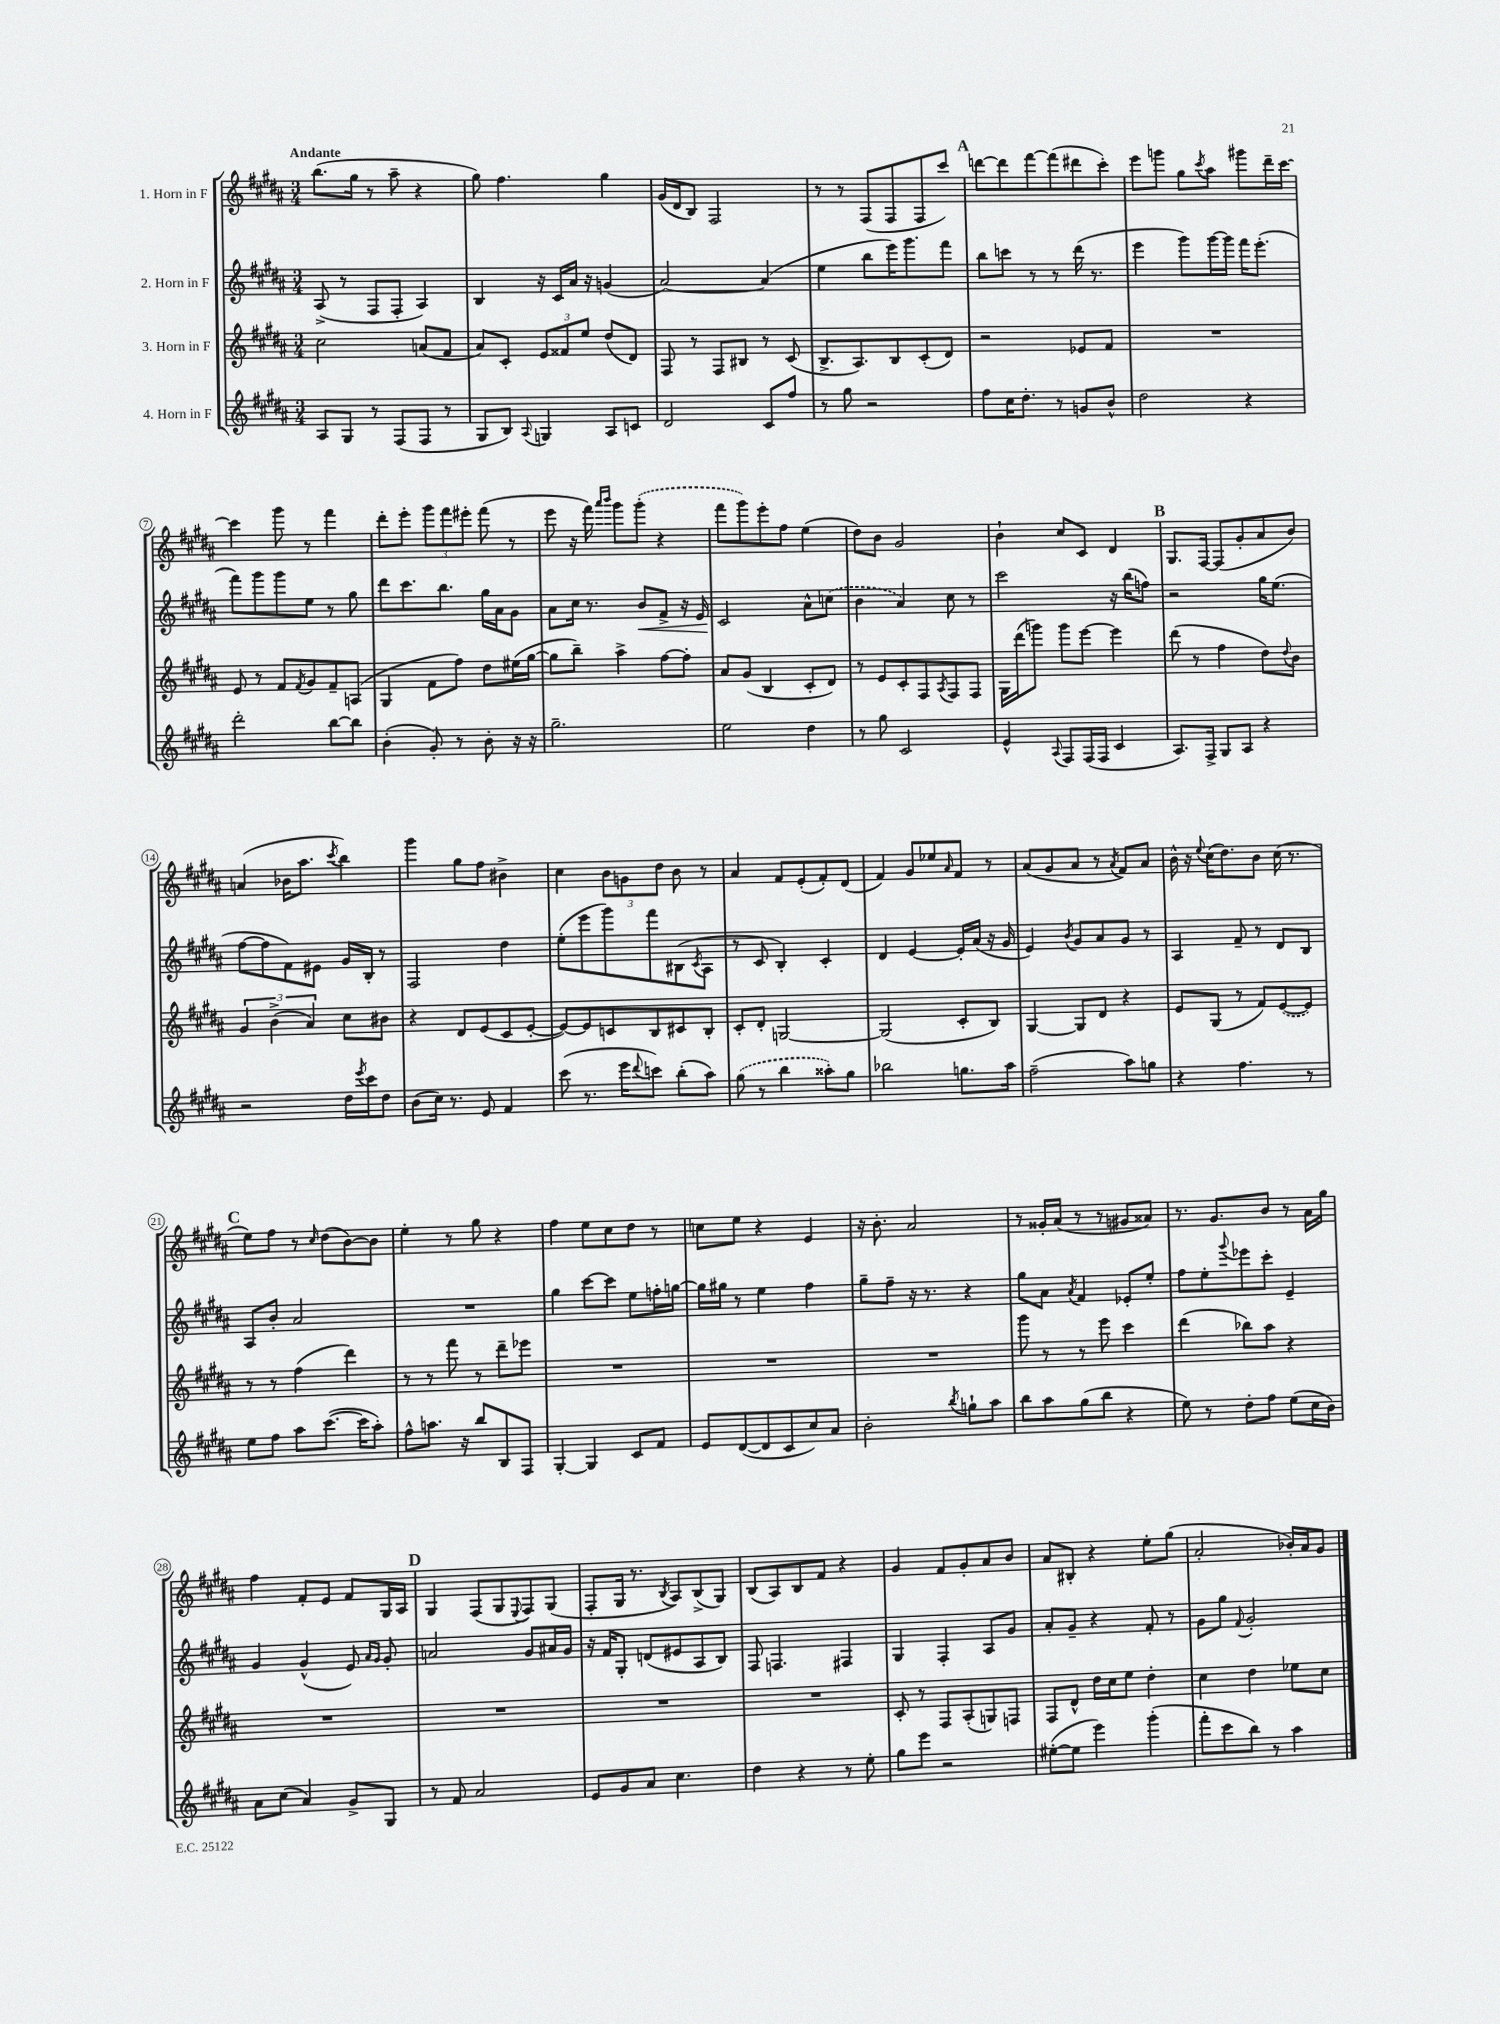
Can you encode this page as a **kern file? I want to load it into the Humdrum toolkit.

**kern	**kern	**kern	**kern
*staff4	*staff3	*staff2	*staff1
*clefG2	*clefG2	*clefG2	*clefG2
*k[f#c#g#d#a#]	*k[f#c#g#d#a#]	*k[f#c#g#d#a#]	*k[f#c#g#d#a#]
*M3/4	*M3/4	*M3/4	*M3/4
8A#	2cc#	(8A#^	(8.bb
8G#	.	8r	.
.	.	.	16gg#
8r	.	8F#	8r
(8F#	.	8F#'	8aa#~
8F#	(8a	4A#)	4r
8r	8f#	.	.
=	=	=	=
8G#	8a#)	4B	8gg#)
8B)	8c#'	.	4.ff#
8qqA#	.	.	.
4G	12e	16r	.
.	.	16c#	.
.	12f##	.	.
.	.	16a#	.
.	12ee	.	.
.	.	16r	.
8A#	(8dd#	(4g	4gg#
8c	8d#)	.	.
=	=	=	=
2d#	8F#	[2a#)	(16g#
.	.	.	16d#
.	8r	.	8B)
.	8F#	.	2F#
.	8B#	.	.
8c#	8r	(4a#]	.
8ff#	(8c#	.	.
=	=	=	=
8r	8.B^	4ee	8r
8gg#	.	.	8r
.	8.A#)	.	.
2r	.	8bb	(8F#
.	8B	16eee)	8F#
.	.	8.ggg#	.
.	(8c#'	.	8F#
.	8d#)	8fff#	8ccc#)
=	=	=	=
8ff#	2r	8bb	[8ddd
16cc#	.	8ccc	8ddd]
8.dd#'	.	.	.
.	.	8r	[8fff#
8r	.	8r	(8fff#]
8g	8e-	(16ddd#	8ddd#
.	.	8.r	.
8b^^	8f#	.	8ccc#')
=	=	=	=
2dd#	2.r	4eee	8eee
.	.	.	8ggg
.	.	8ggg#)	8gg#
.	.	.	8qccc#
.	.	[16ggg#	8aa#
.	.	16ggg#]	.
4r	.	16fff#	8ggg#
.	.	(8.eee'	.
.	.	.	16ddd#~
.	.	.	[16ccc#
=	=	=	=
2ddd#'	8e	8fff#)	4ccc#]
.	8r	8ggg#	.
.	8f#	8ggg#	8ggg#
.	8qf#	.	.
.	8g#	8ee	8r
[8bb	8f#~	8r	4fff#
8bb]	(8A	8gg#	.
=	=	=	=
(4b'	4G#	8ddd#	8ddd#'
.	.	8.ccc#	8eee'
8g#')	8f#	.	12ggg#
.	.	8.bb	.
.	.	.	12fff#
8r	8ff#)	.	.
.	.	.	12eee#'
8b'	8dd#	16gg#	(8fff#
.	.	16a#	.
16r	(16ee#	8g#	8r
16r	[16gg#	.	.
=	=	=	=
2.gg#~	8gg#]	8a#	8eee
.	8bb~)	16cc#	16r
.	.	8.r	16fff#)
.	.	.	16qqaaa#
.	.	.	16qqbbb
.	4aa#^	.	8ggg#
.	.	8b	(8ggg#'
.	[8ff#	8f#^	4r
.	8ff#']	16r	.
.	.	16e	.
=	=	=	=
2ee	8a#	2c#	8fff#
.	(8g#	.	8ggg#)
.	4B	.	8eee'
.	.	.	8ff#
4dd#	8c#'	8a#^^	(4ee
.	8d#)	(8cc	.
=	=	=	=
8r	8r	4b	8dd#)
8gg#	8e	.	8b
2c#	8c#'	4a#)	2g#
.	8F#	.	.
.	8qA#	.	.
.	8F#	8cc#	.
.	8F#	8r	.
=	=	=	=
4e^^	16G#	2ccc#	4b`
.	(16ddd#	.	.
.	8ggg)	.	.
8qqA#	.	.	.
8F#	8ggg	.	8cc#
(16F#	[8eee	.	8c#
16F#	.	.	.
4c#	4eee]	16r	4d#
.	.	(16bb	.
.	.	8ff)	.
=	=	=	=
8.A#)	(8ddd#	2r	8.G#
.	8r	.	.
16F#^	.	.	[16F#
8G#	4ff#	.	(8F#]
8A#	.	.	8g#'
4r	8dd#)	16gg#	8a#
.	.	(8.ee	.
.	8qqdd#	.	.
.	8b	.	8b)
=	=	=	=
2r	6g#	[8ff#	(4a
.	.	8ff#]	.
.	(6b^	.	.
.	.	8f#)	16b-
.	.	.	8.aa#
.	6a#)	.	.
.	.	8e#	.
.	.	.	8qccc#
16dd#	8cc#	16g#	4bb)
8qeee	.	.	.
16ccc#	.	16B'	.
8dd#	8b#	8r	.
=	=	=	=
(8b	4r	2F#	4ggg#
16cc#)	.	.	.
8.r	.	.	.
.	8d#	.	8gg#
8e	(8e	.	8ff#
4f#	8c#	4dd#	4b#^
.	[8e'	.	.
=	=	=	=
(8ccc#	8e_)	(8ee'	4cc#
8.r	8e]	8eee	.
.	8c	8ggg#)	12b
16eee	.	.	.
.	.	.	12g
8qqddd#	.	.	.
8ccc)	8B	8fff#	.
.	.	.	12dd#
(8bb'	8c#	(8B#	8b
.	.	8qc#	.
8aa#)	8B'	8A#	8r
=	=	=	=
(8gg#	8c#'	8r	4a#
8r	8d#'	8c#	.
4bb	[2G	4B')	8f#
.	.	.	(8e'
8aa##')	.	4c#'	8f#')
8gg#	.	.	(8d#
=	=	=	=
2bb-	(2G]	4d#	4f#)
.	.	[4e	8g#
.	.	.	8ee-
.	.	.	16qqa#
8.gg	8c#'	16e']	8f#
.	.	(16a#	.
.	8B)	16r	8r
16aa#	.	16g#	.
=	=	=	=
(2ff#~	[4G#	4e)	(8a#
.	.	.	8g#
.	.	8qb	.
.	8G#]	8g#	8a#
.	8d#	8a#	8r
.	.	.	8qa#
8aa#)	4r	8g#	8f#)
8gg	.	8r	8a#
=	=	=	=
4r	8e	4A#	16b^^
.	.	.	16r
.	.	.	8qqee
.	(8G#	.	(16cc#
.	.	.	8.dd#)
4.ff#	8r	8f#~	.
.	8f#)	8r	8b
.	([8e	8d#	(16cc#
.	.	.	8.r
8r	8e])	8B	.
=	=	=	=
8ee	8r	8A#	8ee)
8ff#	8r	8b'	8ff#
8aa#	(4ff#	2a#	8r
.	.	.	16qqcc#
([8.ccc#	.	.	(8dd#
.	4ddd#)	.	[8b)
16ccc#]	.	.	.
8aa#')	.	.	8b]
=	=	=	=
8ff#^^	8r	2.r	4ee'
8.aa	8r	.	.
.	8fff#	.	8r
16r	.	.	.
8bb	8r	.	8gg#
8B	8ddd#~	.	4r
8F#	8eee-	.	.
=	=	=	=
[4G#'	2.r	4gg#	4ff#
4G#]	.	[8ccc#	8ee
.	.	8ccc#]	8cc#
8c#	.	8ee	8dd#
8f#	.	16ff'	8r
.	.	[16gg	.
=	=	=	=
8e	2.r	16gg]	8cc
.	.	16gg#	.
([8d#	.	8r	8ee
8d#]	.	4ee	4r
8c#	.	.	.
8cc#)	.	4ff#	4e
8a#	.	.	.
=	=	=	=
2b'	2.r	8gg#~	16r
.	.	.	8.b'
.	.	8ff#~	.
.	.	16r	2a#
.	.	8.r	.
8qbb	.	.	.
8gg`	.	4r	.
8aa#	.	.	.
=	=	=	=
8bb	8ggg#	8gg#	8r
8aa#	8r	8a#	16g##'
.	.	.	(16a#
.	.	8qa#	.
(8gg#	8r	4f#	8r
8bb	8eee	.	8r
4r	4ccc#	8e-'	8g#
.	.	8ee'	8a##)
=	=	=	=
8ee)	(4ddd#	8ff#	8.r
8r	.	8ee'	.
.	.	.	8.g#
.	.	8qqggg#	.
8dd#'	8bb-)	8eee-	.
8ff#	8aa#	8ccc#'	8b
(8ee	4r	4e~	8r
16cc#	.	.	16a#
16b)	.	.	16gg#
=	=	=	=
8a#	2.r	4g#	4ff#
(8cc#	.	.	.
4a#)	.	(4g#^^	8f#'
.	.	.	8e
8g#^	.	8e)	8f#
.	.	16qqa#	.
.	.	16qqg#	.
8G#	.	8g#'	16G#
.	.	.	16A#
=	=	=	=
8r	2.r	2a	4G#
8f#	.	.	.
2a#	.	.	(8F#
.	.	.	8G#
.	.	.	8qqE
.	.	8g#	8F#)
.	.	16a#	(8G#
.	.	16g#	.
=	=	=	=
8e	2.r	16r	8F#'
.	.	16f#	.
8g#	.	8G#'	16G#
.	.	.	8.r
8a#	.	(8d	.
.	.	.	8qB
4.cc#	.	8e#	8A#)
.	.	8A#	(8B^
.	.	8B)	8G#)
=	=	=	=
4dd#	2.r	8F#	(8B
.	.	4.F	8A#)
4r	.	.	8B
.	.	.	8f#
8r	.	4F#	4r
8ee'	.	.	.
=	=	=	=
8gg#	8c#'	4G#	4g#
8eee	8r	.	.
2r	8F#	4F#'	8f#
.	(8A#'	.	8g#'
.	8G)	8A#	8a#
.	8F	8g#	8b
=	=	=	=
([8ee#'	8F#	8a#'	8a#
8ee#]	8d#^^	8g#~	8B#'
4eee)	16dd#	4r	4r
.	16cc#	.	.
.	8ee	.	.
(4ggg#'	4dd#'	8f#'	8ee'
.	.	8r	(8gg#
=	=	=	=
8fff#'	4cc#	8g#	2a#'
8ccc#	.	8gg#	.
.	.	8qqf#	.
8bb)	4dd#	2g#'	.
8r	.	.	.
4aa#	8ee-	.	16b-')
.	.	.	16a#
.	8cc#	.	8g#
==	==	==	==
*-	*-	*-	*-
